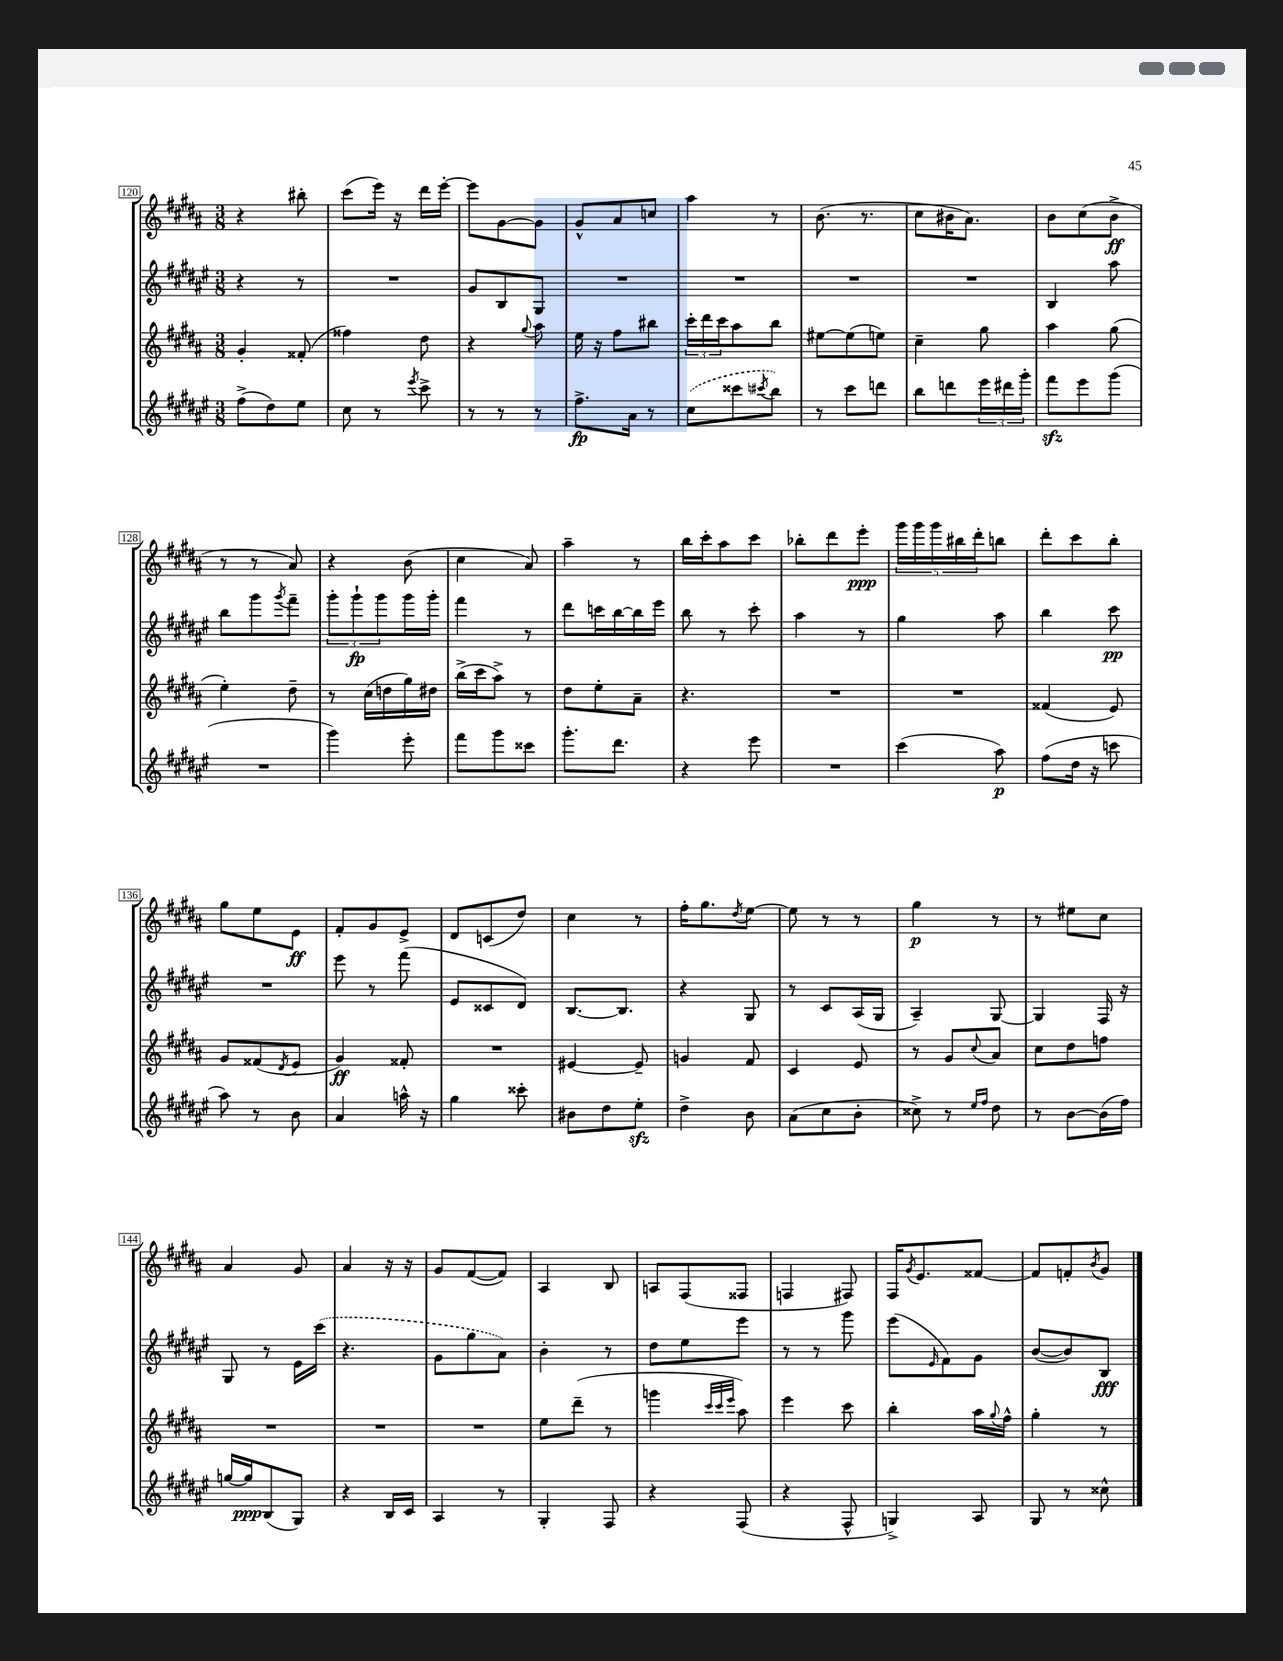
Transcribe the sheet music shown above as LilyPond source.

<<
\new StaffGroup <<
\new Staff = "s0" {
    \clef treble \key b \major \numericTimeSignature \time 3/8
    r4 bis''8-. |
    cis'''8( e'''16) r16 dis'''16 e'''16~-. |
    e'''8 gis'8~ gis'8 |
    gis'8-^ ais'8 c''8 |
    ais''4 r8 |
    b'8.( r8. |
    cis''8 bis'16 ais'8.) |
    b'8 cis''8( b'8->\ff |
    r8 r8 ais'8) |
    r4 b'8( |
    cis''4 ais'8) |
    ais''4-- r8 |
    b''16 cis'''16-. ais''8 cis'''8 |
    bes''8-. dis'''8 e'''8-.\ppp |
    \tuplet 5/4 { gis'''16 gis'''16 gis'''16 bis''16 dis'''16-. } b''8 |
    dis'''8-. cis'''8 b''8-. |
    gis''8 e''8 e'8\ff |
    fis'8-. gis'8 e'8-> |
    dis'8 c'8( dis''8) |
    cis''4 r8 |
    fis''16-. gis''8. \acciaccatura { dis''8 } e''8~ |
    e''8 r8 r8 |
    gis''4\p r8 |
    r8 eis''8 cis''8 |
    ais'4 gis'8 |
    ais'4 r16 r16 |
    gis'8 fis'8~( fis'8) |
    ais4 b8 |
    a8 fis8( fisis8 |
    f4 fis8) |
    fis16 \acciaccatura { gis'8 } e'8. fisis'8~ |
    fisis'8 f'8-. \acciaccatura { b'8 } gis'8 \bar "|." |
}
\new Staff = "s1" {
    \clef treble \key fis \major \numericTimeSignature \time 3/8
    r4 r8 |
    R4. |
    gis'8 b8 gis8 |
    R4. |
    R4. |
    R4. |
    R4. |
    b4 ais''8 |
    b''8 gis'''8 \acciaccatura { gis'''8 } fis'''8-- |
    \tuplet 3/2 { gis'''8-. gis'''8-!\fp gis'''8 } gis'''16 gis'''16-. |
    fis'''4 r8 |
    dis'''8 c'''16 b''16~ b''16 eis'''16 |
    b''8 r8 cis'''8-. |
    ais''4 r8 |
    gis''4 ais''8 |
    b''4 cis'''8\pp |
    R4. |
    eis'''8 r8 fis'''8( |
    eis'8 cisis'8 dis'8) |
    b8.~ b8. |
    r4 gis8 |
    r8 cis'8 ais16( gis16 |
    ais4--) gis8~ |
    gis4 fis16 r16 |
    gis8 r8 eis'16 \once \slurDashed cis'''16( |
    r4. |
    gis'8 gis''8 ais'8) |
    b'4-. r8 |
    dis''8 eis''8 eis'''8 |
    r8 r8 gis'''8 |
    eis'''8( \grace { eis'16 } fis'8) gis'8 |
    b'8~( b'8) b8\fff \bar "|." |
}
\new Staff = "s2" {
    \clef treble \key b \major \numericTimeSignature \time 3/8
    gis'4-. fisis'8-.( |
    fisis''4) dis''8 |
    r4 \appoggiatura { gis''8 } ais''8 |
    e''16 r16 fis''8 bis''8 |
    \tuplet 3/2 { cis'''16-. dis'''16 cis'''16 } ais''8 b''8 |
    eis''8~ eis''8( e''8) |
    cis''4-- gis''8 |
    ais''4 gis''8( |
    e''4-.) dis''8-- |
    r8 cis''16( d''16 gis''16) dis''16 |
    b''16->( cis'''16 ais''8->) r8 |
    dis''8 e''8-. ais'8-- |
    r4. |
    R4. |
    R4. |
    fisis'4( e'8) |
    gis'8 fisis'8( \acciaccatura { dis'8 } e'8 |
    gis'4\ff) fisis'8-. |
    R4. |
    eis'4~ eis'8-- |
    g'4 fis'8 |
    cis'4 e'8 |
    r8 gis'8 \appoggiatura { cis''8 } ais'8 |
    cis''8 dis''8 f''8 |
    R4. |
    R4. |
    R4. |
    e''8 dis'''8--( r8 |
    g'''4 \grace { cis'''32 cis'''32 e'''32 } ais''8) |
    e'''4 cis'''8 |
    b''4-. ais''16 \appoggiatura { gis''8 } fis''16-^ |
    gis''4-. r8 \bar "|." |
}
\new Staff = "s3" {
    \clef treble \key fis \major \numericTimeSignature \time 3/8
    fis''8->( dis''8) eis''8 |
    cis''8 r8 \acciaccatura { eis'''8 } cis'''8-> |
    r8 r8 r8 |
    fis''8.->\fp ais'16 r8 |
    \once \slurDashed cis''8( cisis'''8 \acciaccatura { cis'''8 } b''8) |
    r8 cis'''8 d'''8 |
    b''8 d'''8 \tuplet 3/2 { eis'''16 dis'''16 gis'''16-. } |
    fis'''8\sfz eis'''8 gis'''8( |
    R4. |
    gis'''4) eis'''8-. |
    fis'''8 gis'''8 cisis'''8 |
    gis'''8.-. dis'''8. |
    r4 eis'''8 |
    R4. |
    cis'''4( ais''8\p) |
    fis''8( dis''16 r16 c'''8 |
    ais''8) r8 b'8 |
    ais'4 a''16-^ r16 |
    gis''4 cisis'''8-. |
    bis'8 dis''8 eis''8-.\sfz |
    dis''4-> b'8 |
    ais'8( cis''8 b'8-. |
    cisis''8->) r8 \grace { eis''16 fis''16 } dis''8 |
    r8 b'8~ b'16( fis''16) |
    g''16~ g''16\ppp b8( gis8) |
    r4 b16 cis'16 |
    ais4 r8 |
    gis4-. fis8 |
    r4 fis8( |
    r4 fis8-^ |
    g4->) ais8 |
    gis8 r8 cisis''8-^ \bar "|." |
}
>>
>>
\layout { \context { \Score currentBarNumber = #120 \override BarNumber.stencil = #(make-stencil-boxer 0.1 0.3 ly:text-interface::print) } }
